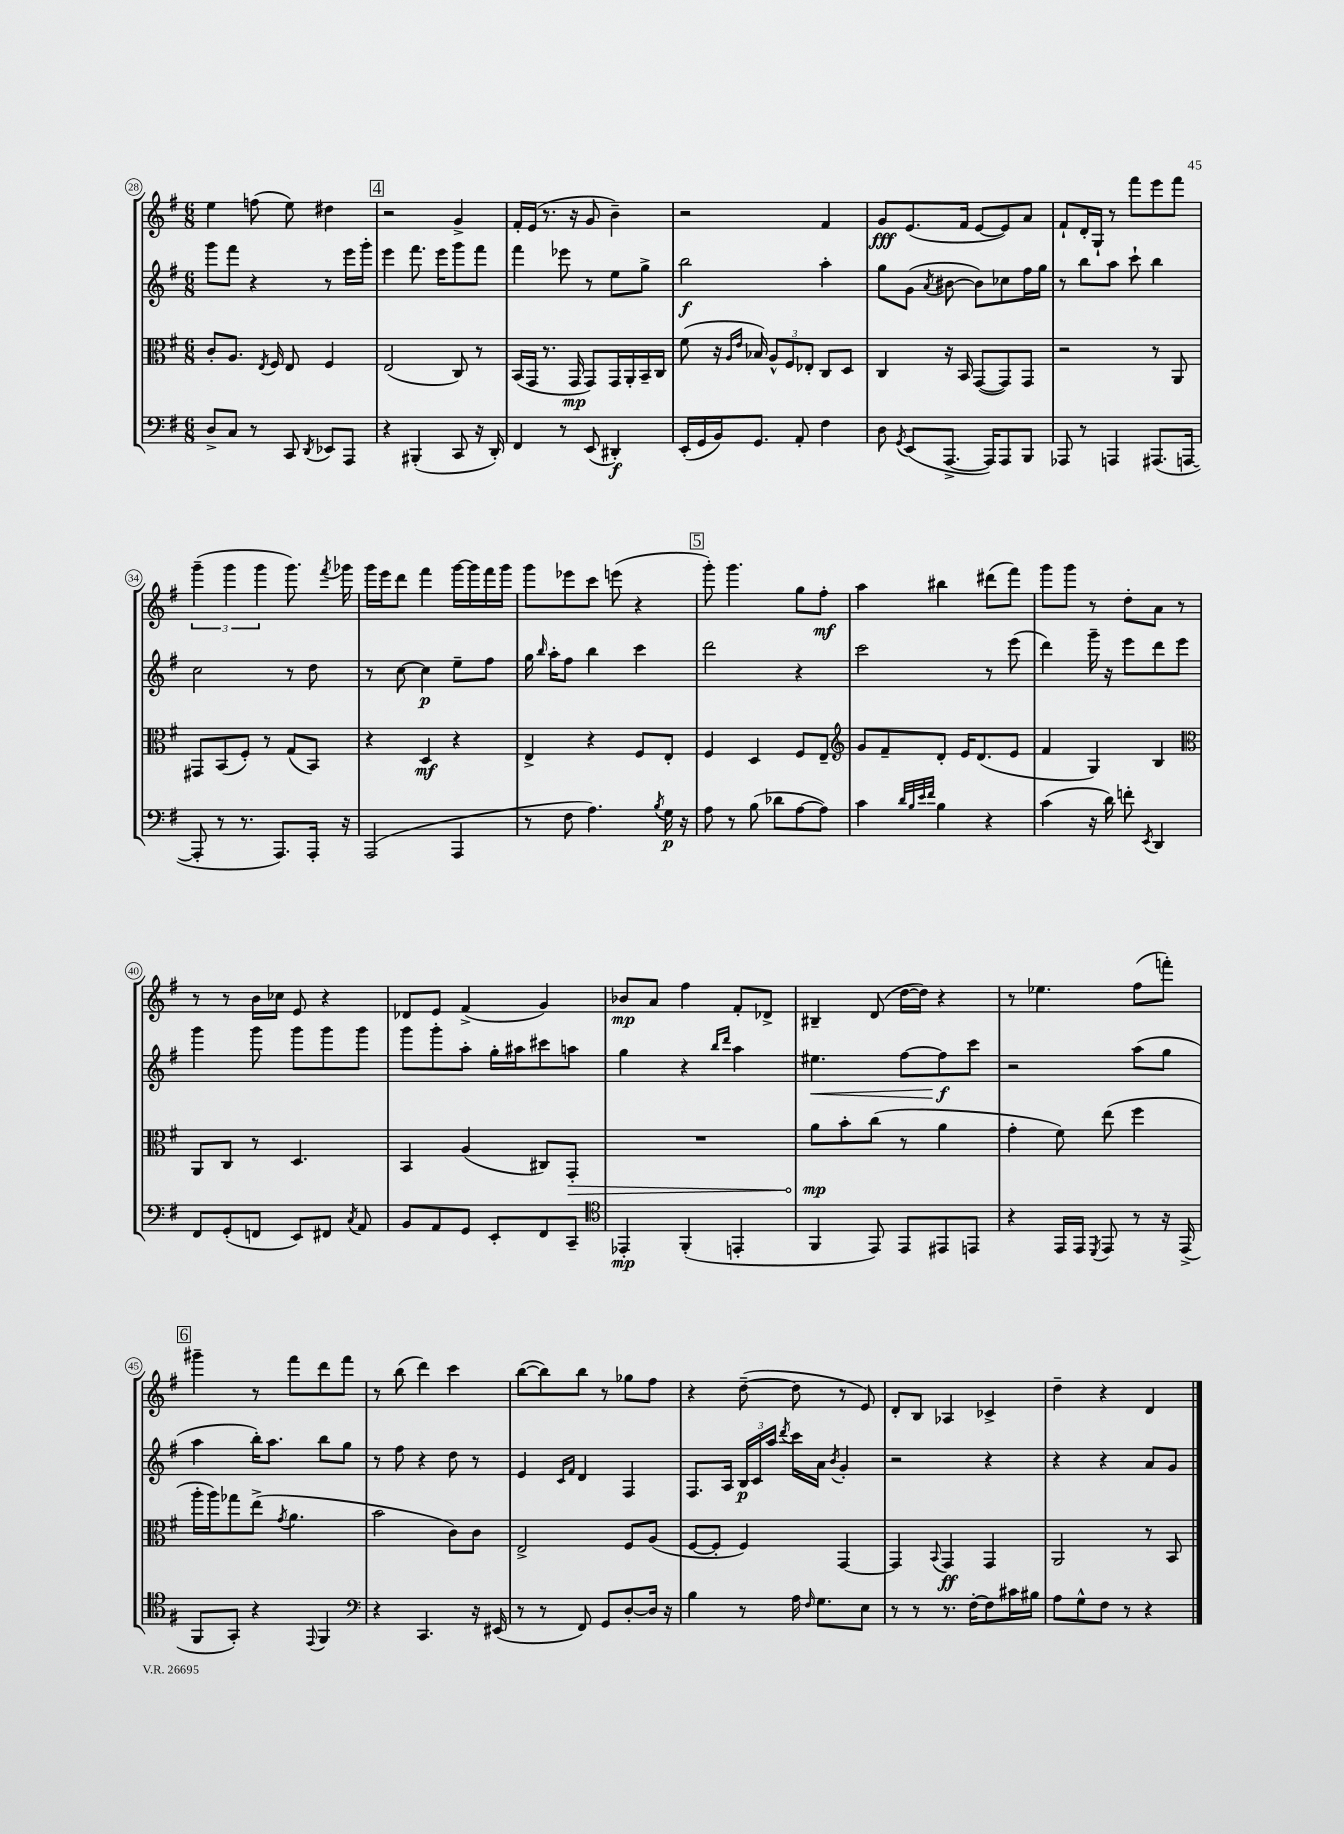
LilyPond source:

<<
\new StaffGroup <<
\new Staff = "s0" {
    \clef treble \key g \major \numericTimeSignature \time 6/8
    \autoBeamOff e''4 f''8( e''8) dis''4 |
    \mark \markup { \box "4" } r2 g'4-> |
    fis'16[-. e'16]( r8. r16 g'8 b'4--) |
    r2 fis'4 |
    g'8[\fff e'8.( fis'16] e'8[~ e'8) a'8] |
    fis'8[-! d'16-. g16]-! r8 fis'''8[ e'''8 fis'''8] |
    \tuplet 3/2 { g'''4--( g'''4 g'''4 } g'''8.) \acciaccatura { fis'''8 } ges'''16 |
    g'''16[ e'''16 d'''8] fis'''4 g'''16[~ g'''16 fis'''16 g'''16] |
    g'''8[ ees'''8 c'''8] e'''8( r4 |
    \mark \markup { \box "5" } g'''8-.) g'''4. g''8[ fis''8]-.\mf |
    a''4 bis''4 dis'''8[( fis'''8]) |
    g'''8[ g'''8] r8 d''8[-. a'8] r8 |
    r8 r8 b'16[ ces''16] e'8 r4 |
    des'8[ e'8] fis'4->( g'4) |
    bes'8[\mp a'8] fis''4 fis'8[-. des'8]-> |
    bis4-- d'8( d''16[~ d''16]) r4 |
    r8 ees''4. fis''8[( f'''8]-.) |
    \mark \markup { \box "6" } gis'''4-- r8 fis'''8[ d'''8 fis'''8] |
    r8 b''8( d'''4) c'''4 |
    b''8[~( b''8) b''8] r8 ges''8[ fis''8] |
    r4 d''8~--( d''8 r8 e'8) |
    d'8[-. b8] aes4 ces'4-> |
    d''4-- r4 d'4 \bar "|." |
}
\new Staff = "s1" {
    \clef treble \key g \major \numericTimeSignature \time 6/8
    \autoBeamOff g'''8[ fis'''8] r4 r8 e'''16[ g'''16]-. |
    \mark \markup { \box "4" } e'''4 fis'''8. e'''16[ g'''8 fis'''8] |
    fis'''4 ees'''8 r8 e''8[ g''8]-> |
    b''2\f a''4-. |
    g''8[ g'8]( \acciaccatura { a'8 } bis'8~ bis'8[) ces''8 fis''16 g''16] |
    r8 b''8[ a''8] c'''8-! b''4 |
    c''2 r8 d''8 |
    r8 c''8~ c''4\p e''8[-- fis''8] |
    g''16 \grace { b''16 } a''16[-. fis''8] b''4 c'''4 |
    \mark \markup { \box "5" } d'''2 r4 |
    c'''2 r8 e'''8( |
    d'''4) g'''16-- r16 e'''8[ d'''8 e'''8] |
    g'''4 g'''8 g'''8[ g'''8 g'''8] |
    g'''8[ g'''8-. a''8]-. g''16[-. ais''16 cis'''8 a''8] |
    g''4 r4 \grace { b''16[ d'''16] } a''4 |
    eis''4.\< fis''8[~ fis''8\f\! c'''8] |
    r2 a''8[( g''8] |
    \mark \markup { \box "6" } a''4 b''16[-.) a''8.] b''8[ g''8] |
    r8 fis''8 r4 d''8 r8 |
    e'4 \grace { c'16[ fis'16] } d'4 fis4 |
    fis8.[ a16] \tuplet 3/2 { b16[\p c'16 a''16] } \acciaccatura { d'''8 } c'''16[ a'16] \acciaccatura { b'8 } g'4-. |
    r2 r4 |
    r4 r4 a'8[ g'8] \bar "|." |
}
\new Staff = "s2" {
    \clef alto \key g \major \numericTimeSignature \time 6/8
    \autoBeamOff c'8[-. a8.] \acciaccatura { e8 } fis16 e8 fis4 |
    \mark \markup { \box "4" } e2( c8) r8 |
    b,16[( g,16] r8. g,16\mp g,8[) g,16 a,16-. b,16-- c16] |
    fis'8( r16 \grace { a16[ e'16] } bes16) \tuplet 3/2 { a8[-^ fis8 ees8]-. } c8[ d8] |
    c4 r16 b,16 g,8[~( g,8) g,8] |
    r2 r8 a,8 |
    gis,8[ b,8( fis8]-.) r8 g8[( b,8]) |
    r4 d4\mf r4 |
    e4-> r4 fis8[ e8]-. |
    \mark \markup { \box "5" } fis4 d4 fis8[ e8]-- |
    \clef treble g'8[ fis'8-- d'8]-. e'16[ d'8.( e'8] |
    fis'4 g4) b4 |
    \clef alto a,8[ c8] r8 d4. |
    b,4 a4( cis8[) \once \override Hairpin.circled-tip = ##t g,8]-.\> |
    R2. |
    a'8[\mp\! b'8-. c''8]( r8 a'4 |
    g'4-. fis'8) e''8( fis''4 |
    \mark \markup { \box "6" } a''16[-. a''16) ges''8 e''8]->( \acciaccatura { g'8 } a'4. |
    b'2 c'8[) c'8] |
    e2-> fis8[ a8]( |
    fis8[~ fis8]-. fis4) g,4~ |
    g,4 \appoggiatura { b,8 } g,4\ff g,4 |
    a,2 r8 b,8 \bar "|." |
}
\new Staff = "s3" {
    \clef bass \key g \major \numericTimeSignature \time 6/8
    \autoBeamOff d8[-> c8] r8 c,8 \acciaccatura { d,8 } ees,8[ a,,8] |
    \mark \markup { \box "4" } r4 bis,,4-.( c,8 r16 d,16-.) |
    fis,4 r8 e,8( dis,4-.\f) |
    e,16[-.( g,16 b,16) g,8.] a,8-. fis4 |
    d8 \acciaccatura { g,8 } e,8[( a,,8.]~-> a,,16[) a,,8 b,,8] |
    aes,,8 r8 a,,4 ais,,8.[( a,,16]~ |
    a,,8-. r8 r8. a,,8.[) a,,16]-. r16 |
    a,,2( a,,4 |
    r8 fis8 a4.) \acciaccatura { b8 } g16\p r16 |
    \mark \markup { \box "5" } a8 r8 b8( des'8[ a8~ a8]) |
    c'4 \grace { d'32[ b32 e'32 fis'32] } b4 r4 |
    c'4( r16 d'16) f'8-. \acciaccatura { e,8 } d,4 |
    fis,8[ g,8-.( f,8] e,8[) fis,8] \acciaccatura { c8 } a,8 |
    b,8[ a,8 g,8] e,8[-. fis,8 c,8]-- |
    \clef tenor ees,4-.\mp fis,4-.( e,4-. |
    fis,4 e,8) e,8[ eis,8 e,8] |
    r4 e,16[ e,16] \acciaccatura { d,8 } e,8 r8 r16 e,16->( |
    \mark \markup { \box "6" } fis,8[ g,8]-.) r4 \appoggiatura { e,8 } fis,4 |
    \clef bass r4 c,4. r16 eis,16( |
    r8 r8 fis,8) g,8[ d8~-. d16] r16 |
    b4 r8 a16 \grace { fis16 } g8.[ e8] |
    r8 r8 r8. fis16[~-. fis8 cis'16 bis16] |
    a8[ g8-^ fis8] r8 r4 \bar "|." |
}
>>
>>
\layout { \context { \Score currentBarNumber = #28 \override BarNumber.stencil = #(make-stencil-circler 0.1 0.3 ly:text-interface::print) } }
